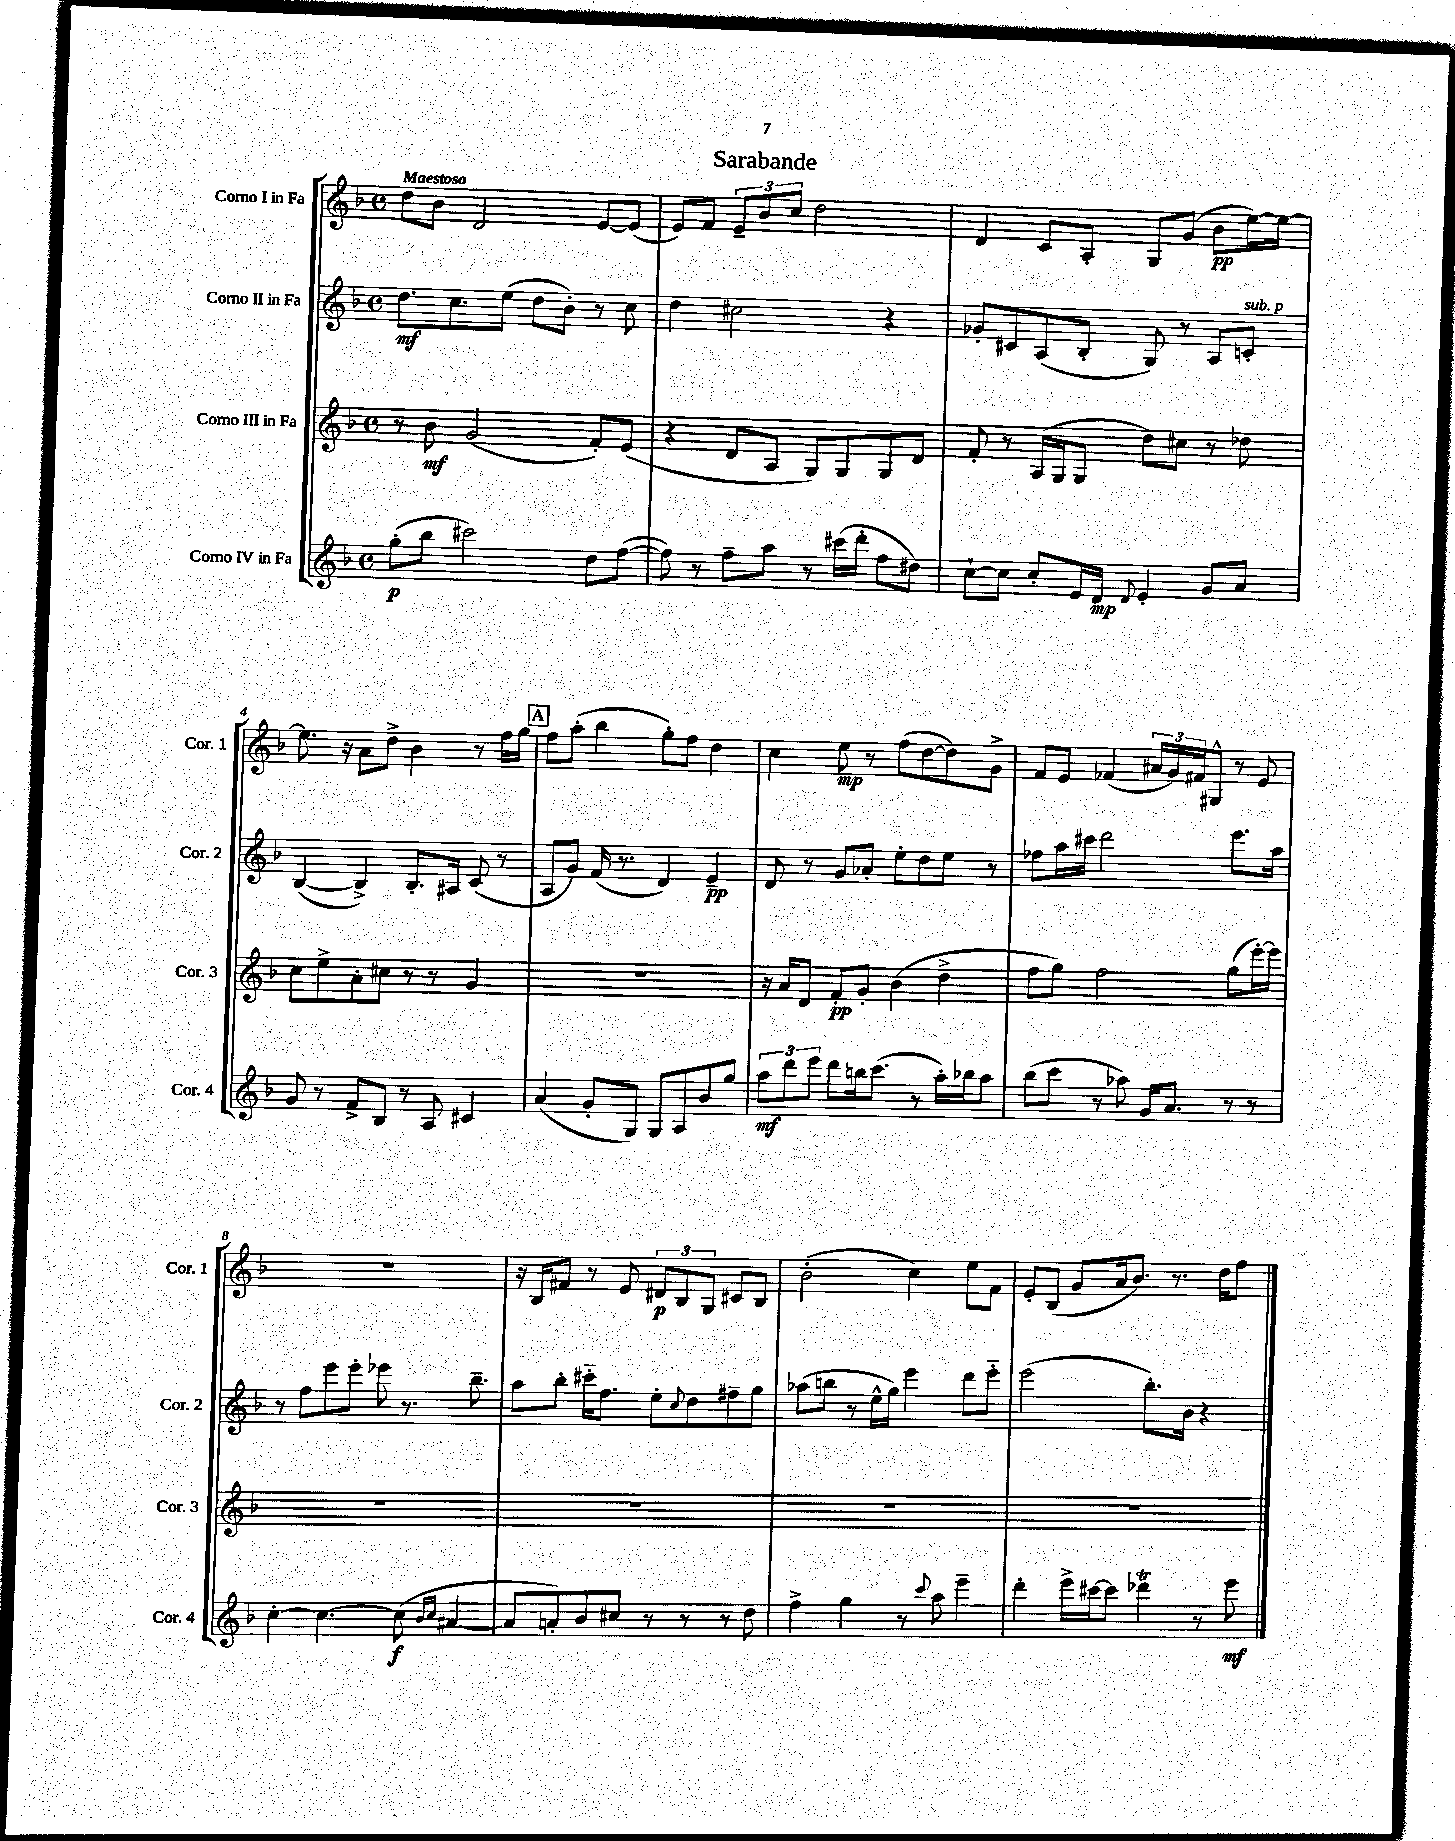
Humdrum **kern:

**kern	**kern	**kern	**kern
*staff4	*staff3	*staff2	*staff1
*clefG2	*clefG2	*clefG2	*clefG2
*k[b-]	*k[b-]	*k[b-]	*k[b-]
*M4/4	*M4/4	*M4/4	*M4/4
*met(c)	*met(c)	*met(c)	*met(c)
(8gg'	8r	8.dd	8dd
8bb-	8b-	.	8b-
.	.	8.cc	.
2ccc#)	(2g	.	2d
.	.	(8ee	.
.	.	8dd	.
.	.	8b-')	.
8dd	8f')	8r	[8e
([8ff	(8e	8cc	(8e]
=	=	=	=
8ff])	4r	4dd	8e)
8r	.	.	8f
8ff~	8d	2cc#	12e~
.	.	.	12b-
8aa	8A	.	.
.	.	.	12cc
8r	8G)	.	2dd
(16ccc#	8G	.	.
16ddd'	.	.	.
8ff	8G	4r	.
8dd#)	8d	.	.
=	=	=	=
[8cc`	8f'	8g-'	4d
8cc]	8r	8c#	.
8cc'	(16A	(8A	8c
.	16G	.	.
16e	8G	8B-'	8A'
16d	.	.	.
8qqd	.	.	.
4e'	8dd)	8G)	8G
.	8cc#	8r	(8g
8g	8r	8A	8b-
8a	8dd-	8c'	[16ee)
.	.	.	16ee_
=	=	=	=
8g	8cc	([4B-	8.ee]
8r	8ee^	.	.
.	.	.	16r
8f^	8a'	4B-^])	8a
8B-	8cc#	.	8dd^
8r	8r	8.B-'	4b-
8A	8r	.	.
.	.	16A#	.
4c#	4g	(8c	8r
.	.	8r	16ff
.	.	.	16gg
=	=	=	=
(4a	1r	8A	8ff
.	.	8g)	(8aa'
8g'	.	(16f	4bb-
.	.	8.r	.
8G)	.	.	.
8G	.	4d)	8gg')
8A	.	.	8ff
8b-	.	4e~	4dd
8gg	.	.	.
=	=	=	=
12aa	16r	8d	4cc
.	16a	.	.
12ddd	.	.	.
.	8d	8r	.
12eee	.	.	.
8ddd	8f'	8g	8ee
16bb	8g'	8a-'	8r
(8.ccc	.	.	.
.	(4b-	8ee'	(8ff
8r	.	8dd	[8dd
16aa')	4dd^	8ee	8dd])
16bb-	.	.	.
8aa	.	8r	8g^
=	=	=	=
(8bb-	8ff	8ff-	8f
8ccc	8gg)	16aa	8e
.	.	16ccc#	.
8r	2ff	2ddd	(4f-
8aa-)	.	.	.
16g	.	.	24a#
.	.	.	24g)
8.a	.	.	.
.	.	.	24f#
.	.	.	8G#^^
8r	(8gg	8.eee	8r
8r	[16eee')	.	8e
.	16eee]	16aa	.
=	=	=	=
[4cc'	1r	8r	1r
.	.	8ff	.
4.cc_	.	8eee	.
.	.	8eee'	.
.	.	8eee-	.
(8cc]	.	8.r	.
16qqb-	.	.	.
16qqcc	.	.	.
[4a#	.	.	.
.	.	8.bb-~	.
=	=	=	=
8a#]	1r	8aa	16r
.	.	.	16B-
8a')	.	8bb-'	8f#
8b-	.	16ccc#'~	8r
.	.	8.ff	.
8cc#	.	.	8e
8r	.	8ee'	12d#
.	.	.	12B-
.	.	8qqcc	.
8r	.	8dd	.
.	.	.	12G
8r	.	8ff#~	8c#
8dd	.	8gg	8B-
=	=	=	=
4ff^	1r	(8aa-	(2b-'
.	.	8bb	.
4gg	.	8r	.
.	.	16ee^^	.
.	.	16gg)	.
8r	.	4eee	4cc)
8qqccc	.	.	.
8aa	.	.	.
4eee~	.	8ddd	8ee
.	.	8eee'~	8f
=	=	=	=
4ddd'	1r	(2eee	8e'
.	.	.	(8B-
16eee^	.	.	8g
[16ccc#	.	.	.
8ccc#]	.	.	16a
.	.	.	8.b-)
4ddd-	.	8.bb-')	.
.	.	.	8.r
.	.	16b-	.
8r	.	4r	.
.	.	.	16dd
8eee	.	.	8ff
==	==	==	==
*-	*-	*-	*-
